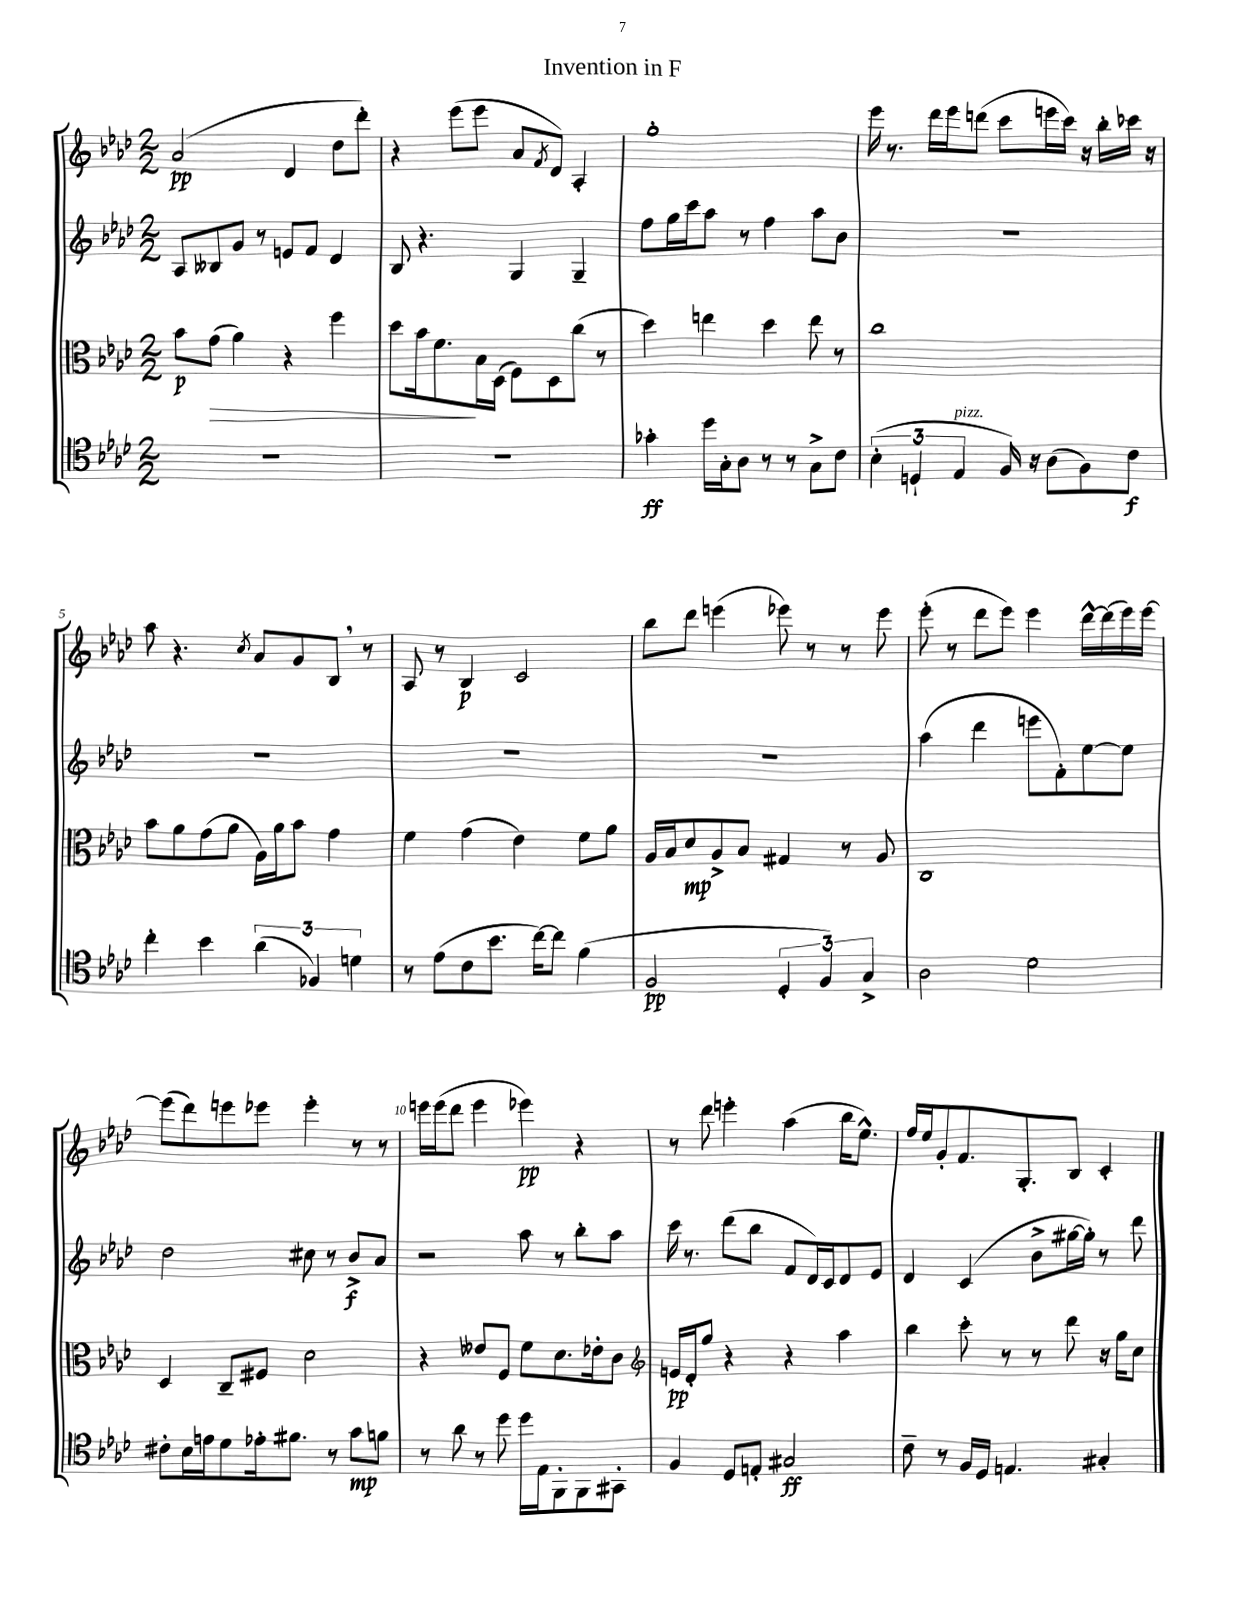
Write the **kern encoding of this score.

**kern	**kern	**kern	**kern
*staff4	*staff3	*staff2	*staff1
*clefC4	*clefC3	*clefG2	*clefG2
*k[b-e-a-d-]	*k[b-e-a-d-]	*k[b-e-a-d-]	*k[b-e-a-d-]
*M2/2	*M2/2	*M2/2	*M2/2
1r	8b-	8A-	(2a-
.	(8g	8B--	.
.	4a-)	8g	.
.	.	8r	.
.	4r	8e	4d-
.	.	8f	.
.	4ff	4d-	8dd-
.	.	.	8ddd-')
=	=	=	=
1r	8dd-	8B-	4r
.	16b-	4.r	.
.	8.f	.	.
.	.	.	(8eee-
.	16B-	.	8eee-
.	(16D-	.	.
.	8F)	4G	8a-
.	.	.	8qf
.	8D-	.	8d-)
.	(8cc	4G~	4A-'
.	8r	.	.
=	=	=	=
4g-'	4dd-)	8ff	1gg'
.	.	16gg	.
.	.	16ccc	.
16dd-	4ee	8aa-	.
16G'	.	.	.
8A-	.	8r	.
8r	4dd-	4ff	.
8r	.	.	.
8G^	8ee	8aa-	.
8c	8r	8b-	.
=	=	=	=
(6B-'	1cc	1r	16eee-
.	.	.	8.r
6D`	.	.	.
.	.	.	16ddd-
.	.	.	16eee-
6E-	.	.	.
.	.	.	(8ddd
16F)	.	.	8ccc
16r	.	.	.
(8A-	.	.	16eee
.	.	.	16ccc)
8F)	.	.	16r
.	.	.	16bb-'
8c	.	.	16ccc-
.	.	.	16r
=	=	=	=
4cc'	8b-	1r	8aa-
.	8a-	.	4.r
4b-	(8g	.	.
.	8a-	.	.
.	.	.	8qcc
(6a-	16A-)	.	8a-
.	16a-	.	.
.	8b-	.	8g
6F-)	.	.	.
.	4g	.	8B-
6d	.	.	.
.	.	.	8r
=	=	=	=
8r	4f	1r	8A-
(8e-	.	.	8r
8c	(4g	.	4B-
8.b-	.	.	.
.	4e-)	.	2c
[16cc)	.	.	.
8cc]	.	.	.
(4f	8f	.	.
.	8a-	.	.
=	=	=	=
2F	16A-	1r	8bb-
.	16B-	.	.
.	8d-	.	8ddd-
.	8A-^	.	(4eee
.	8B-	.	.
6D-'	4G#	.	8eee-)
.	.	.	8r
6F)	.	.	.
.	8r	.	8r
6G^	.	.	.
.	8A-	.	8eee-
=	=	=	=
2A-	1C	(4aa-	(8eee-'
.	.	.	8r
.	.	4ddd-	8ddd-
.	.	.	8eee-)
2d-	.	8eee	4eee-
.	.	8f')	.
.	.	[8ee-	[16ddd-^^
.	.	.	(16ddd-]
.	.	8ee-]	16eee-)
.	.	.	[16eee-
=	=	=	=
8c#'	4D-	2dd-	(8eee-]
16B-	.	.	8ddd-)
16e	.	.	.
8d-	8C~	.	8eee
16e-'	8F#	.	8eee-
8.f#	.	.	.
.	2d-	8cc#	4eee-'
8r	.	8r	.
8g	.	8b-^	8r
8f	.	8a-	8r
=	=	=	=
8r	4r	2r	16eee
.	.	.	(16eee
8a-	.	.	8ddd-
8r	8e--	.	4eee
8dd-	8F	.	.
16dd-	8f	8aa-	4eee-)
16E-	.	.	.
8FF'	8.d-	8r	.
8FF	.	8bb-'	4r
.	16e-'	.	.
8GG#'	8c	8aa-	.
=	=	=	=
*	*clefG2	*	*
4F	16e	16ccc	8r
.	16d-'	8.r	.
.	8gg	.	8ddd-
8D-	4r	(8ddd-	4eee'
8E'	.	8bb-	.
2G#	4r	8f	(4aa-
.	.	16d-)	.
.	.	16c	.
.	4aa-	8d-	16bb-
.	.	.	8.ee-^^)
.	.	8e-	.
=	=	=	=
8c~	4bb-	4d-	16ff
.	.	.	16ee-
8r	.	.	8g'
16F	8ccc'	(4c	8.f
16D-	.	.	.
4.E	8r	.	.
.	.	.	8.G'
.	8r	8b-^	.
.	8ddd-	[16gg#	8B-
.	.	16gg#'])	.
4G#'	16r	8r	4c'
.	16gg	.	.
.	8cc	8ddd-	.
==	==	==	==
*-	*-	*-	*-
